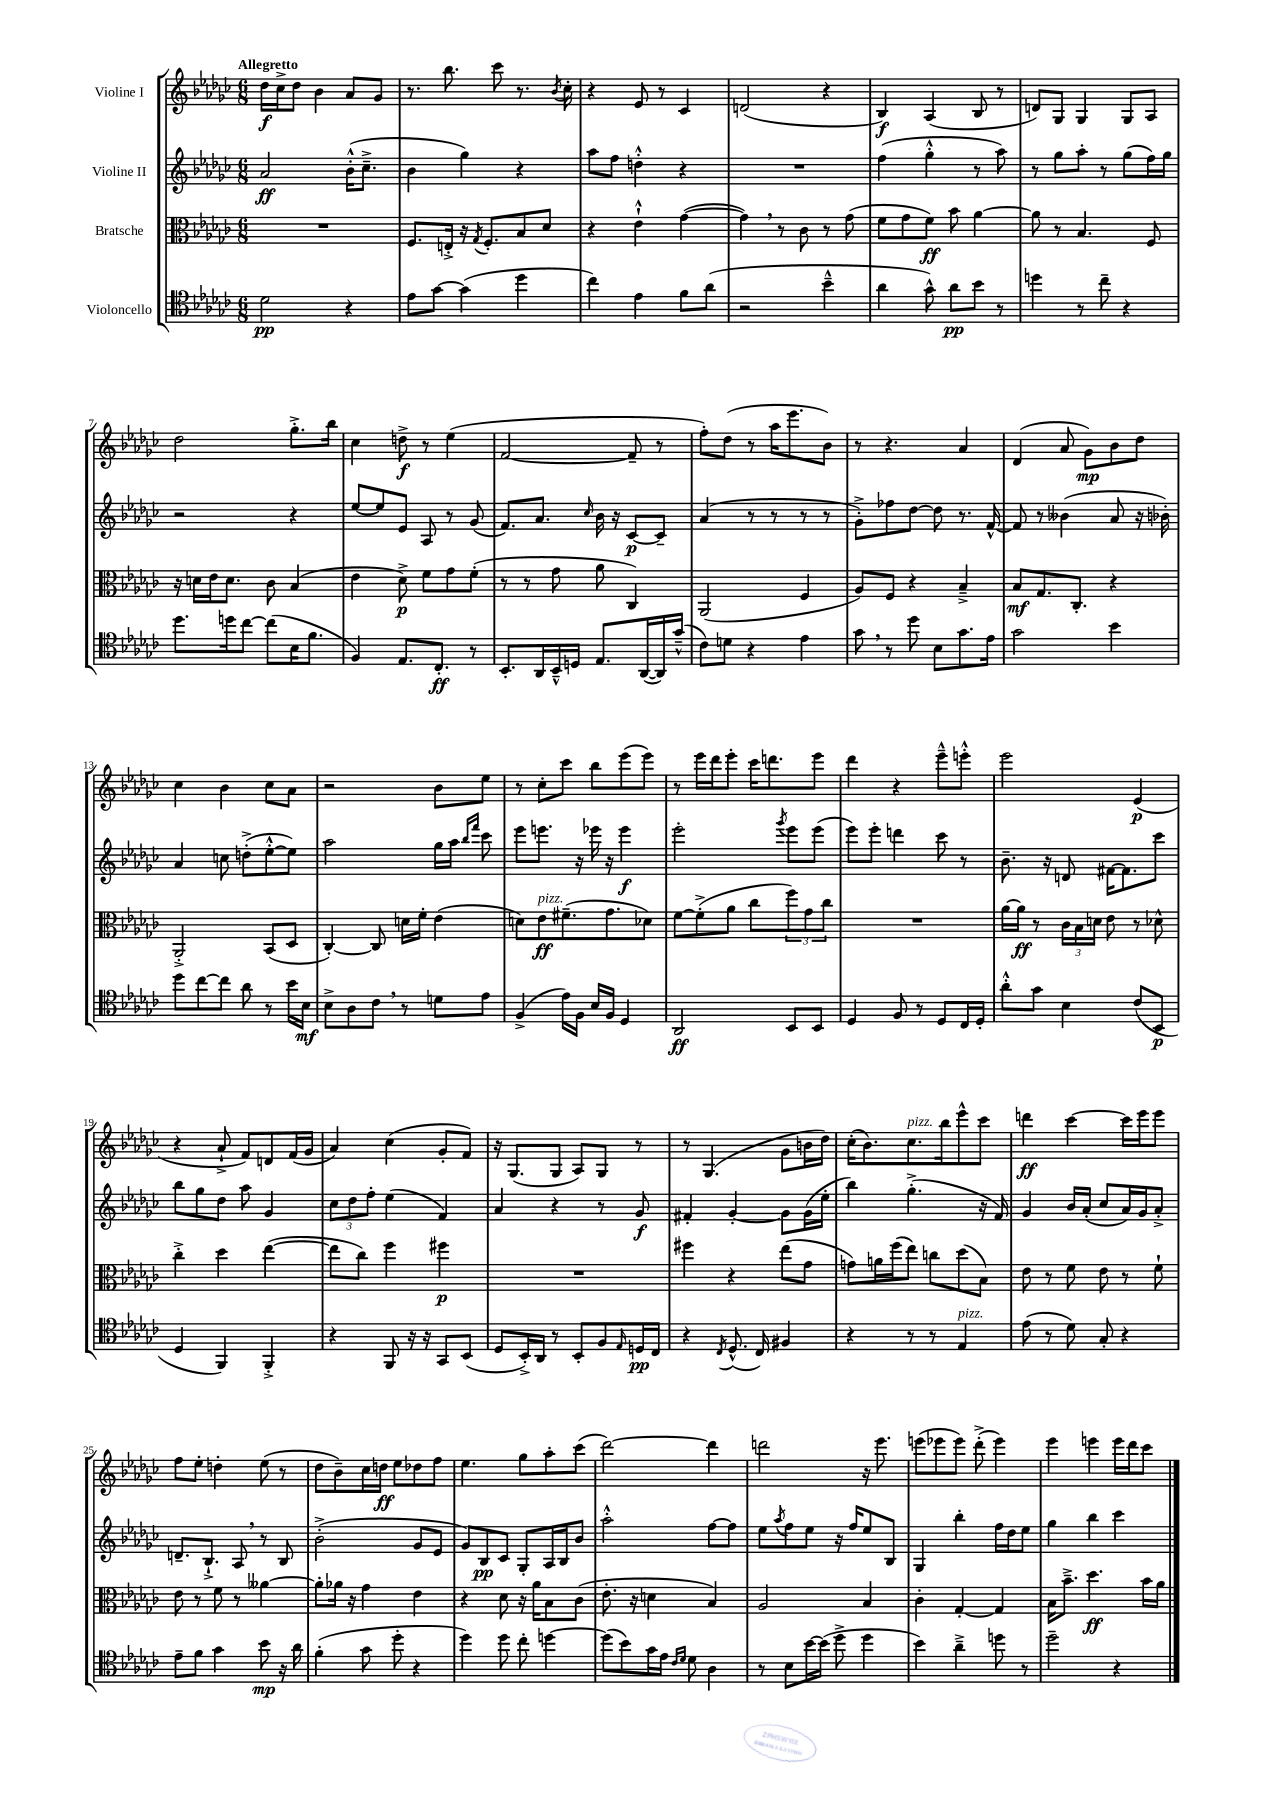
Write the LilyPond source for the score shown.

<<
\new StaffGroup <<
\new Staff = "s0" \with { instrumentName = "Violine I" } {
    \clef treble \key ges \major \numericTimeSignature \time 6/8 \tempo "Allegretto"
    des''16\f ces''16-> des''8 bes'4 aes'8 ges'8 |
    r8. bes''8. ces'''8 r8. \acciaccatura { bes'8 } ces''16-. |
    r4 ees'8 r8 ces'4 |
    d'2( r4 |
    bes4\f) aes4( bes8 r8 |
    d'8) ges8 ges4 ges8 aes8 |
    des''2 ges''8.-.-> bes''16 |
    ces''4 d''8->\f r8 ees''4( |
    f'2~ f'8-- r8 |
    f''8-.) des''8( r8 aes''16 ees'''8. bes'8) |
    r8 r4. aes'4 |
    des'4( aes'8 ges'8\mp) bes'8 des''8 |
    ces''4 bes'4 ces''8 aes'8 |
    r2 bes'8 ees''8 |
    r8 ces''8-. ces'''8 bes''8 ees'''8( ees'''8) |
    r8 ees'''16 des'''16 ees'''8-. ces'''16 d'''8. ees'''8 |
    des'''4 r4 ees'''8---^ e'''8-.-^ |
    ees'''2 ees'4\p( |
    r4 aes'8-!-> f'8) d'8 f'16( ges'16 |
    aes'4) ces''4( ges'8-. f'8) |
    r16 ges8.( ges8 aes8) ges8 r8 |
    r8 ges4.( ges'8 b'16 des''16) |
    ces''16-.( bes'8.) ces''8.^\markup { \italic "pizz." } bes''16 ees'''8-^ ces'''8 |
    d'''4\ff ces'''4~ ces'''16 ees'''16 ees'''8 |
    f''8 ees''8-. d''4-. ees''8( r8 |
    des''8 bes'8--) ces''16 d''16\ff ees''8 des''8 f''8 |
    ees''4. ges''8 aes''8-. ces'''8( |
    des'''2~) des'''4 |
    d'''2 r16 ees'''8. |
    e'''8( ees'''8 ees'''8) des'''8-.->( ees'''4) |
    ees'''4 e'''4 e'''16 des'''16 ces'''8 \bar "|." |
}
\new Staff = "s1" \with { instrumentName = "Violine II" } {
    \clef treble \key ges \major \numericTimeSignature \time 6/8
    aes'2\ff bes'16-.-^( ces''8.---> |
    bes'4 ges''4) r4 |
    aes''8 f''8 d''4-.-^ r4 |
    R2. |
    f''4( ges''4-.-^ r8 aes''8) |
    r8 ges''8 aes''8-. r8 ges''8( f''16) ges''16 |
    r2 r4 |
    ees''8~ ees''8 ees'8 aes8 r8 ges'8( |
    f'8.) aes'8. \grace { ces''16 } bes'16 r16 ces'8~\p ces'8-- |
    aes'4( r8 r8 r8 r8 |
    ges'8-.->) fes''8 des''8~ des''8 r8. f'16~-^ |
    f'8 r8 beses'4( aes'8 r16 bes'16-.) |
    aes'4 c''8 d''8-.->( ees''8~-.-^ ees''8) |
    aes''2 ges''16 aes''16 \grace { bes''16 f'''16 } ces'''8 |
    ees'''8 e'''8. r16 ees'''16 r16 ees'''4\f |
    ees'''2-. \acciaccatura { ges'''8 } ees'''8 ees'''8( |
    ees'''8) ees'''8-. d'''4 ces'''8 r8 |
    bes'8.-- r16 d'8 fis'16~ fis'8. ces'''8 |
    bes''8 ges''8 des''8 aes''8 ges'4 |
    \tuplet 3/2 { ces''8 des''8 f''8-. } ees''4( f'4) |
    aes'4 r4 r8 ges'8\f |
    fis'4-. ges'4~-. ges'8 ges'16( ees''16-. |
    bes''4) ges''4.-.->( r16 f'16) |
    ges'4 bes'16 aes'16-.( ces''8 aes'16) ges'16 aes'8-.-> |
    d'8.-- bes8.-!-> aes8 \breathe r8 bes8 |
    bes'2-.->( ges'8 ees'8 |
    ges'8) bes8\pp ces'8 ges8-. aes16 bes16 bes'8 |
    aes''2-.-^ f''8~ f''8 |
    ees''8 \acciaccatura { aes''8 } f''8 ees''8 r16 f''16 ees''8 bes8 |
    ges4 bes''4-. f''16 des''16 ees''8 |
    ges''4 bes''4 ces'''4 \bar "|." |
}
\new Staff = "s2" \with { instrumentName = "Bratsche" } {
    \clef alto \key ges \major \numericTimeSignature \time 6/8
    R2. |
    f8. e16-.-> r16 \acciaccatura { ges8 } f8.-. bes8 des'8 |
    r4 ees'4-!-^ ges'4~( |
    ges'4) \breathe r8 ces'8 r8 ges'8( |
    f'8 ges'8 f'8\ff) bes'8 aes'4~ |
    aes'8 r8 bes4. f8 |
    r16 d'16 ees'16 d'8. ces'8 bes4( |
    ees'4 des'8->\p) f'8 ges'8 f'8-.( |
    r8 r8 ges'8 aes'8 ces4) |
    aes,2( f4 |
    aes8) f8 r4 bes4---> |
    bes8\mf ges8. ces8.-. r4 |
    aes,2-.-> bes,8( des8 |
    ces4~-.) ces8 d'16 f'16-. ees'4( |
    d'8) ees'8\ff^\markup { \italic "pizz." } fis'8.--( ges'8. des'8) |
    f'8~ f'8-.->( aes'8 ces''8 \tuplet 3/2 { f''8) ges'8 ces''8 } |
    R2. |
    aes'16~ aes'16\ff r8 \tuplet 3/2 { ces'16 bes16 d'16 } ees'8 r8 des'8-^ |
    ces''4-.-> des''4 ees''4~( |
    ees''8 ces''8) f''4 fis''4\p |
    R2. |
    fis''4 r4 ees''8( ges'8 |
    g'8) a'16 f''16( ees''8) c''8 des''8( bes8) |
    ees'8 r8 f'8 ees'8 r8 f'8-! |
    ees'8 r8 f'8 r8 aeses'4~ |
    aeses'8-. aes'16 r16 ges'4 ees'4 |
    r4 des'8 r16 aes'16 bes8 ces'8( |
    ees'8.-. r16 d'4 bes4) |
    aes2 bes4 |
    ces'4-. ges4~-. ges4 |
    bes16 bes'8.---> des''4.\ff bes'16 aes'16 \bar "|." |
}
\new Staff = "s3" \with { instrumentName = "Violoncello" } {
    \clef tenor \key ges \major \numericTimeSignature \time 6/8
    des'2\pp r4 |
    ees'8 ges'8~ ges'4( des''4 |
    ces''4) ees'4 f'8 aes'8( |
    r2 bes'4---^ |
    aes'4 ges'8-^) aes'8\pp bes'8 r8 |
    d''4 r8 ces''8-- r4 |
    des''8. d''16 ces''8~ ces''8( bes16 f'8. |
    f4) ees8. ces8.-.\ff r8 |
    bes,8.-. aes,16 bes,16---^ d16 ees8. aes,16~( aes,16) ges'16---^( |
    ces'8) d'8 r4 ees'4 |
    ges'8 \breathe r8 des''8 bes8 ges'8. ees'16 |
    ges'2 bes'4 |
    des''8 ces''8~ ces''8 aes'8 r8 bes'16 bes16\mf |
    bes8-> aes8 ces'8 \breathe r8 d'8 ees'8 |
    f4->( ees'16) f16 bes16 f16 des4 |
    aes,2\ff bes,8 bes,8 |
    des4 f8 r8 des8 ces16 des16-. |
    aes'8-.-^ ges'8 bes4 ces'8( bes,8\p |
    des4 f,4) f,4-.-> |
    r4 f,8 r16 r16 ges,8 bes,8( |
    des8 bes,16-.->) aes,16 r8 bes,8-. f8 \grace { ees16 } d16\pp ces16 |
    r4 \acciaccatura { ces8 } des8.-^( ces16) fis4 |
    r4 r8 r8 ees4^\markup { \italic "pizz." } |
    ees'8( r8 des'8) ges8-. r4 |
    ees'8-- f'8 ges'4 bes'8\mp r16 aes'16 |
    f'4-.( ges'8 des''8-. r4 |
    des''4) des''8 ces''8-. d''4~ |
    d''8( bes'8) ges'16 ees'16 \grace { ces'16 des'16 } des'8 aes4 |
    r8 bes8 bes'16~ bes'16( des''8-> des''4 |
    bes'4) aes'4---> d''8 r8 |
    des''2-- r4 \bar "|." |
}
>>
>>
